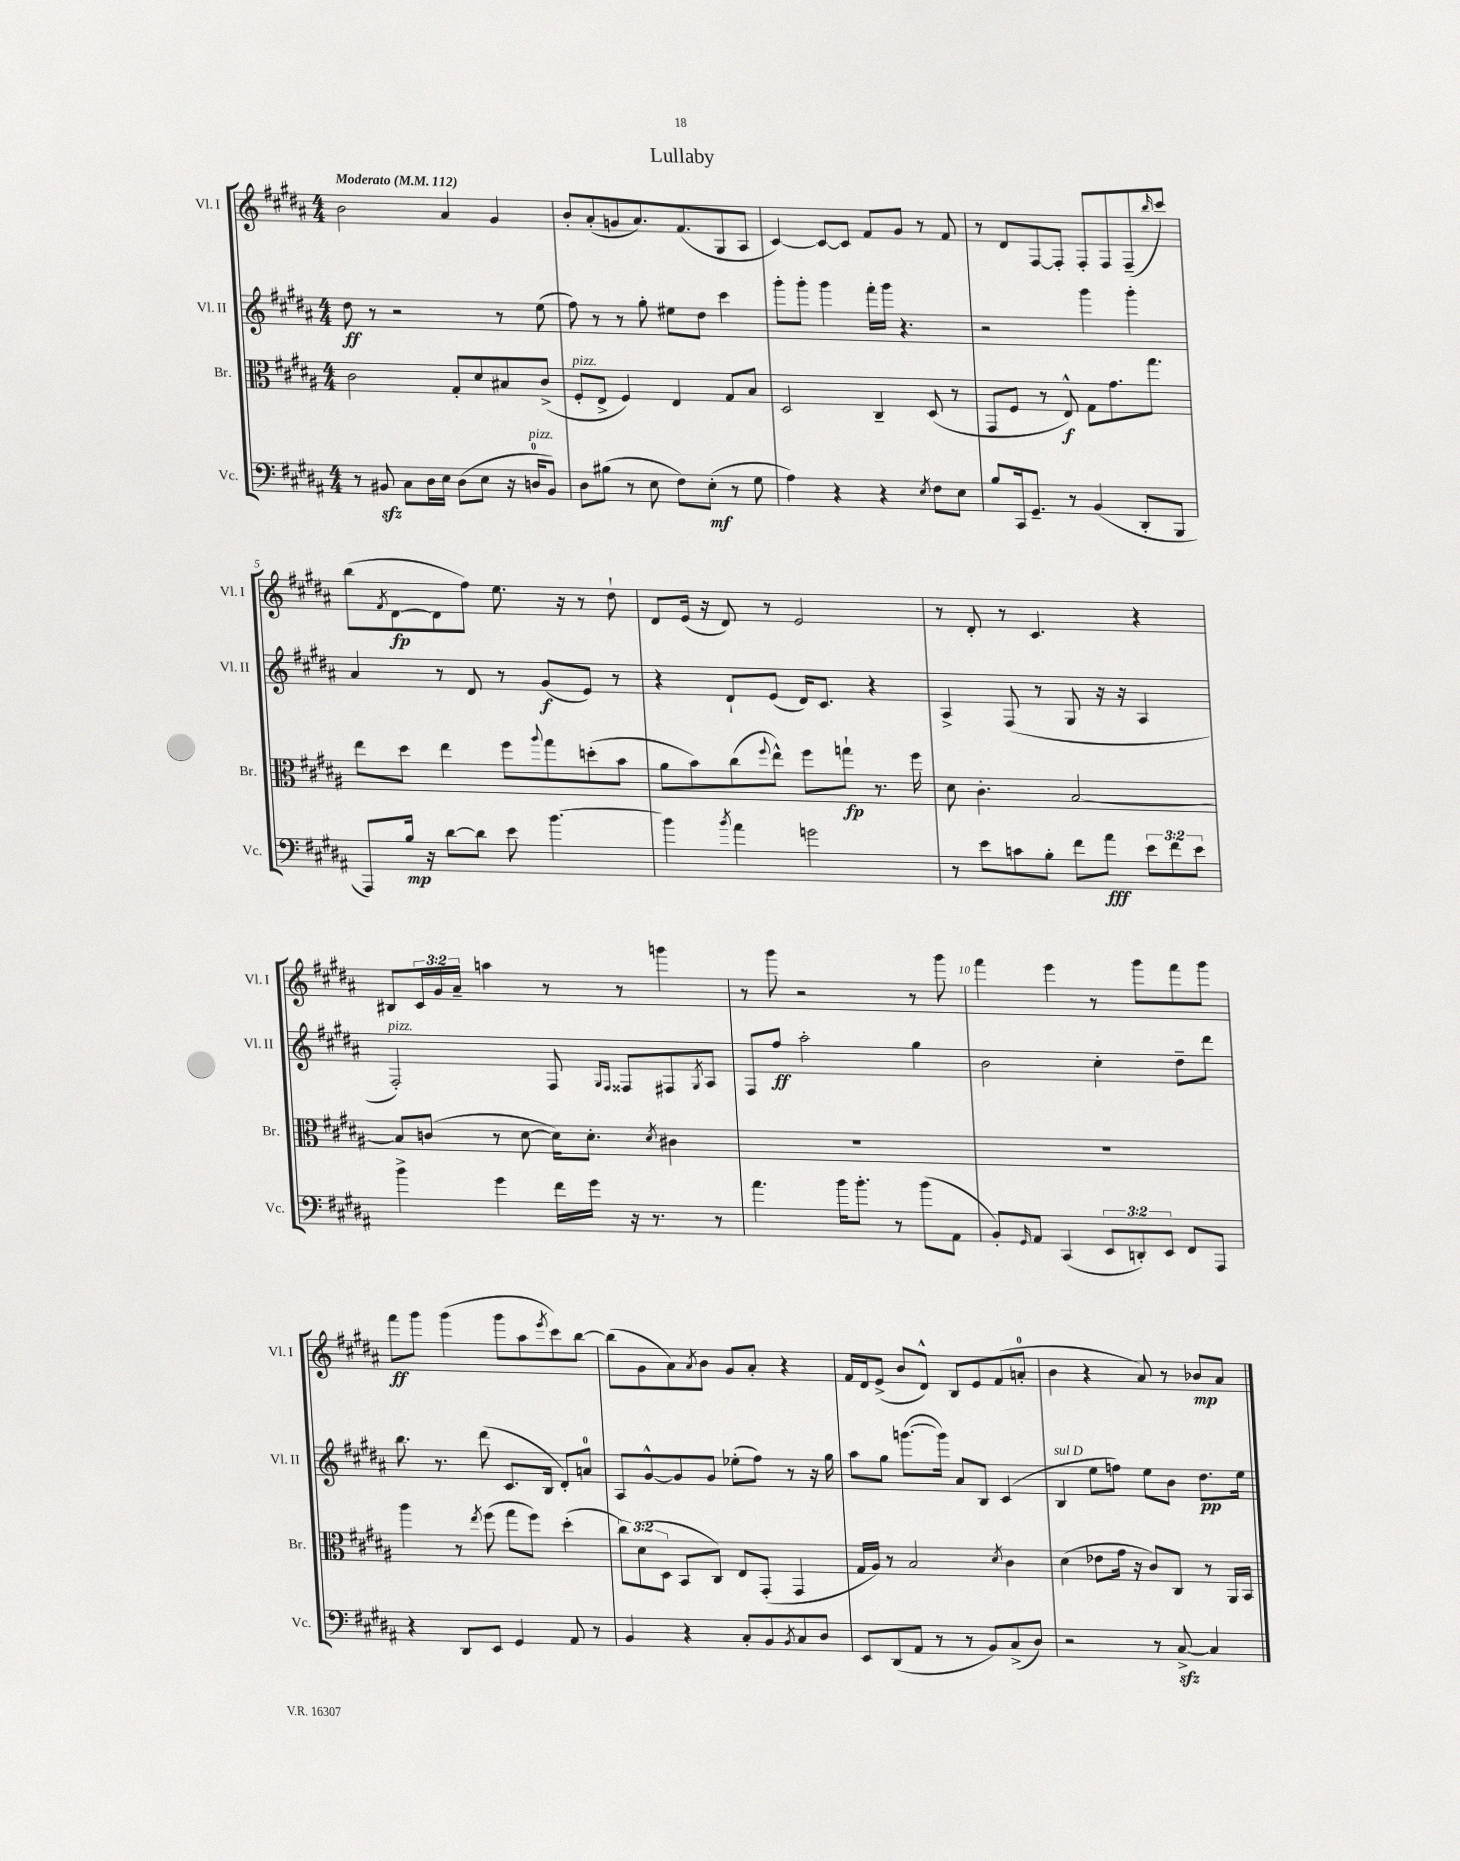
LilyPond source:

\header { title = "Lullaby" }
<<
\new StaffGroup <<
\new Staff = "s0" \with { instrumentName = "Vl. I" shortInstrumentName = "Vl. I" } {
    \clef treble \key b \major \numericTimeSignature \time 4/4 \override Staff.TupletNumber.text = #tuplet-number::calc-fraction-text \tempo "Moderato" 4 = 112
    b'2 ais'4 gis'4 |
    b'8-. ais'8-.( g'8 ais'8.) fis'8.( gis8 ais8 |
    cis'4~) cis'8~ cis'8 fis'8 gis'8 r8 fis'8 |
    r8 dis'8 fis8~ fis8-. fis8-. fis8 fis8--( \grace { b''16 } cis'''8) |
    b''8( \acciaccatura { fis'8 } dis'8~\fp dis'8 fis''8) e''8. r16 r8 dis''8-! |
    dis'8 e'16( r16 dis'8) r8 e'2 |
    r8 dis'8-. r8 cis'4. r4 |
    bis8 \tuplet 3/2 { cis'16 gis'16 ais'16-- } a''4 r8 r8 g'''4 |
    r8 gis'''8 r2 r8 gis'''8 |
    fis'''4 e'''4 r8 gis'''8 fis'''8 gis'''8 |
    fis'''8\ff gis'''8 gis'''4( gis'''8 ais''8 \acciaccatura { e'''8 } cis'''8) b''8~ |
    b''8( gis'8 ais'8) \acciaccatura { ais'8 } b'8 gis'8 ais'8-. r4 |
    fis'16 dis'16 e'8->( b'8 dis'8-^) b8 e'8 fis'8( a'8-0-. |
    b'4 r4 ais'8) r8 bes'8\mp ais'8 \bar "|." |
}
\new Staff = "s1" \with { instrumentName = "Vl. II" shortInstrumentName = "Vl. II" } {
    \clef treble \key b \major \numericTimeSignature \time 4/4
    dis''8\ff r8 r2 r8 e''8( |
    fis''8) r8 r8 gis''8-. eis''8 dis''8 cis'''4 |
    gis'''8-. gis'''8-. gis'''4 fis'''16-. gis'''16 r4. |
    r2 gis'''4 gis'''4-. |
    ais'4 r8 dis'8 r8 gis'8\f( e'8) r8 |
    r4 dis'8-! e'8( dis'16) cis'8. r4 |
    ais4-> fis8( r8 gis8 r16 r16 ais4 |
    fis2-.^\markup { \italic "pizz." }) fis8 \grace { gis16 fis16 } fisis8 fis8 \acciaccatura { gis8 } ais8 |
    fis8 fis''8\ff ais''2-. gis''4 |
    b'2 cis''4-. dis''8-- dis'''8 |
    b''8. r8. dis'''8( cis'8. b16 dis'8-.) a'8-0 |
    ais8 gis'8~-^ gis'8 gis'8 ees''8-.( fis''8) r8 r16 gis''16 |
    ais''8 gis''8 g'''8.~( g'''16) ais'8 b8 cis'4( |
    b4^\markup { \italic "sul D" } e''8 f''8) e''8 b'8 dis''8.\pp e''16 \bar "|." |
}
\new Staff = "s2" \with { instrumentName = "Br." shortInstrumentName = "Br." } {
    \clef alto \key b \major \numericTimeSignature \time 4/4 \override Staff.TupletNumber.text = #tuplet-number::calc-fraction-text
    cis'2 gis8-. dis'8 bis8 cis'8->( |
    fis8-.^\markup { \italic "pizz." } e8-> fis4) e4 gis8 b8 |
    dis2 cis4-- dis8( r8 |
    gis,8 fis8 r8 e8-^\f) gis8 gis'8. gis''8. |
    e''8 dis''8 e''4 fis''8 \appoggiatura { ais''8 } gis''8 d''8-.( b'8 |
    ais'8 b'8) cis''8( \appoggiatura { fis''8 } e''8-^) fis''8 g''8-!\fp r8. fis''16 |
    dis'8 cis'4.-. b2~ |
    b8 c'8( r8 dis'8~ dis'16) dis'8.-. \acciaccatura { dis'8 } cis'4 |
    R1 |
    R1 |
    ais''4 r8 \acciaccatura { e''8 } fis''8( gis''8 fis''8) dis''4-.( |
    \tuplet 3/2 { cis''8) dis'8( dis8 } b,8 cis8) e8 gis,8-.( gis,4 |
    gis16 ais16) r8 b2 \acciaccatura { dis'8 } cis'4 |
    dis'4( ees'8 gis'16 r16 cis'8) cis8 r8 ais,16 b,16 \bar "|." |
}
\new Staff = "s3" \with { instrumentName = "Vc." shortInstrumentName = "Vc." } {
    \clef bass \key b \major \numericTimeSignature \time 4/4 \override Staff.TupletNumber.text = #tuplet-number::calc-fraction-text
    r8 bis,8\sfz cis8 dis16 e16 dis8( e8 r16 d16-0^\markup { \italic "pizz." } bis,8) |
    dis8 bis8( r8 e8 fis8) e8-.\mf( r8 gis8 |
    ais4) r4 r4 \acciaccatura { e8 } fis8 e8 |
    b8 cis,16 gis,8.-- r8 b,4( dis,8-. b,,8 |
    ais,,8) b16\mp r16 dis'8~ dis'8 e'8 b'4.~ |
    b'4 \acciaccatura { b'8 } ais'4 g'2 |
    r8 e'8 c'8 b8-. fis'8 ais'8\fff \tuplet 3/2 { e'8 fis'8 e'8 } |
    b'4-> gis'4 fis'16 gis'16 r16 r8. r8 |
    ais'4. b'16 b'8.-. r8 b'8( ais,8 |
    b,8-.) \grace { gis,16 } ais,8 cis,4( \tuplet 3/2 { e,8 d,8-.) e,8 } fis,8 ais,,8 |
    r4 dis,8 e,8 gis,4 ais,8 r8 |
    b,4 r4 cis8-. b,8 \acciaccatura { b,8 } cis8 dis8 |
    e,8 dis,8( ais,8 r8 r8 b,8) cis8->( dis8) |
    r2 r8 cis8~->\sfz cis4 \bar "|." |
}
>>
>>
\layout { \context { \Score \override BarNumber.break-visibility = ##(#f #t #t) barNumberVisibility = #(every-nth-bar-number-visible 5) } }
